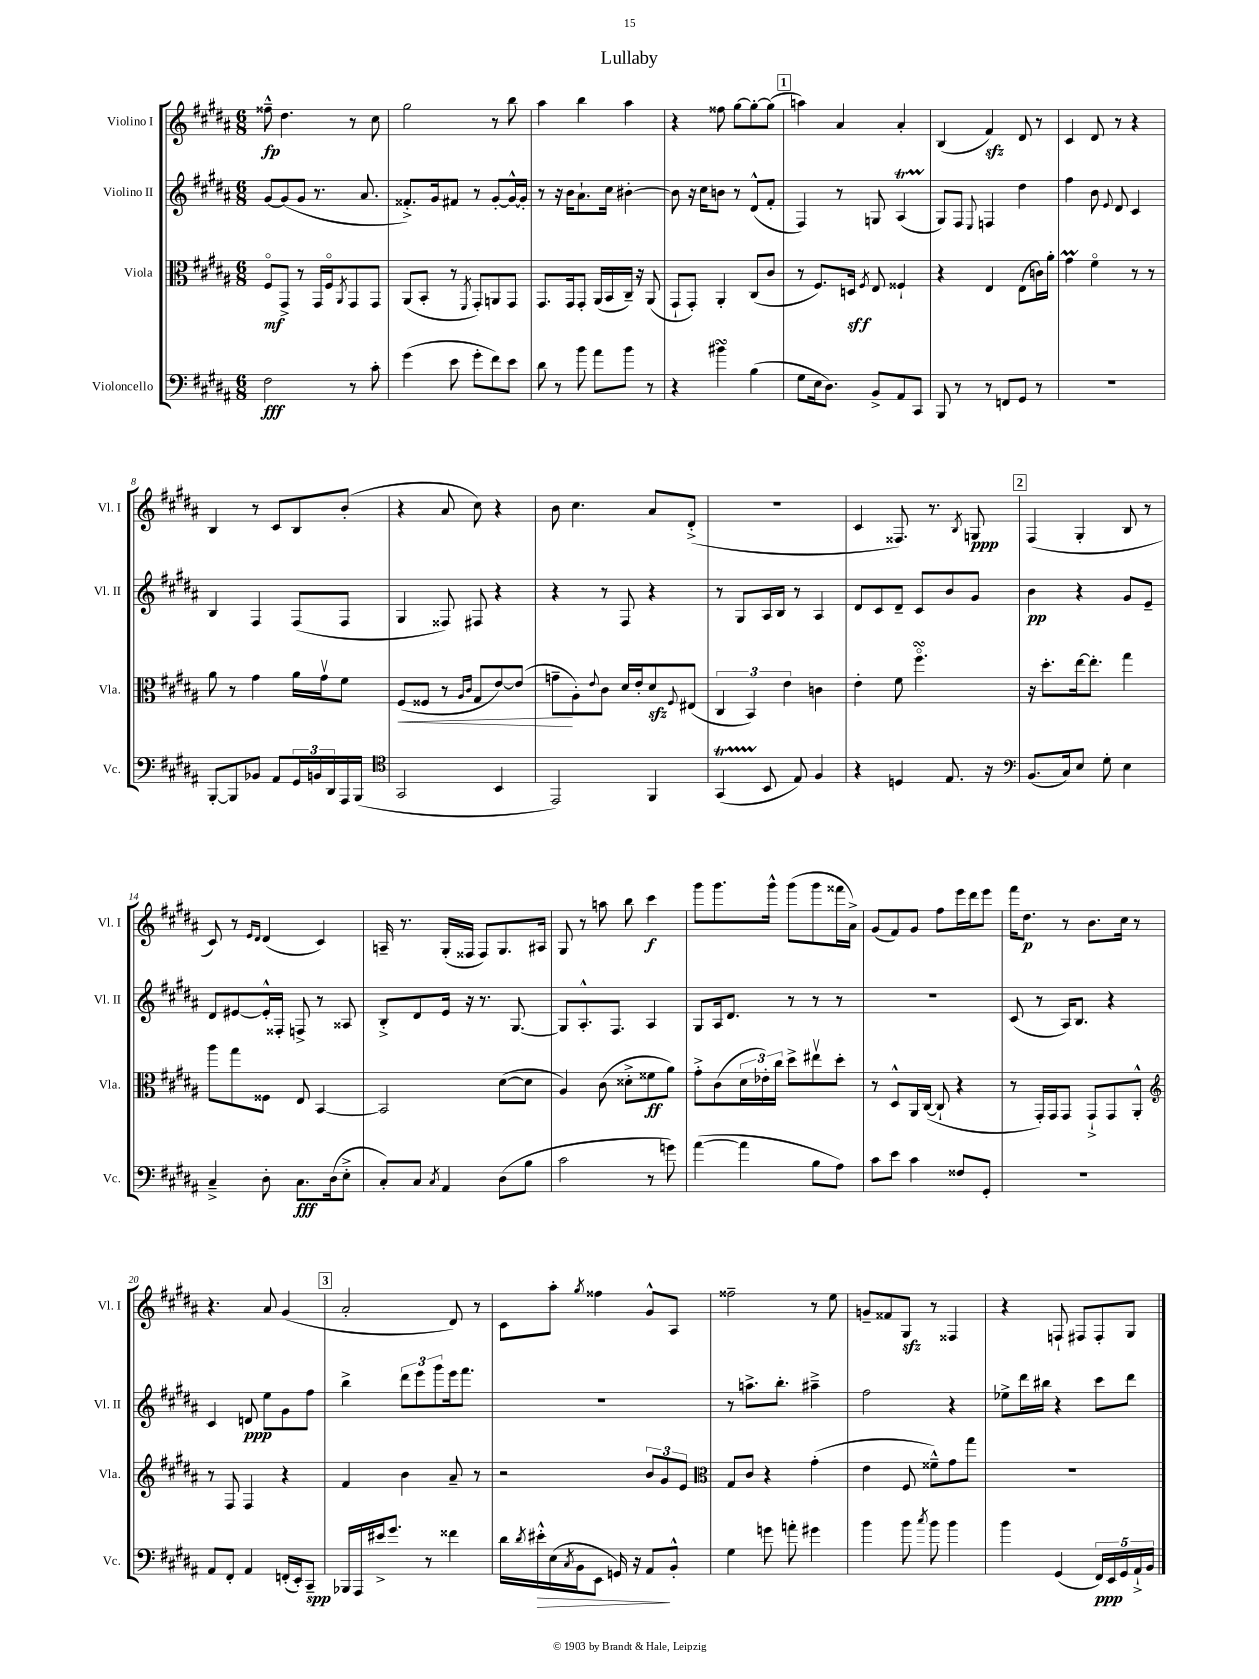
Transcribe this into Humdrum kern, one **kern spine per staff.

**kern	**kern	**kern	**kern
*staff4	*staff3	*staff2	*staff1
*clefF4	*clefC3	*clefG2	*clefG2
*k[f#c#g#d#a#]	*k[f#c#g#d#a#]	*k[f#c#g#d#a#]	*k[f#c#g#d#a#]
*M6/8	*M6/8	*M6/8	*M6/8
2F#	8F#o	[8g#	8ff##~^^
.	8GG#^	(8g#]	4.dd#
.	8r	8g#	.
.	16GG#	8.r	.
.	16F#o	.	.
.	8qAA#	.	.
8r	8GG#	.	8r
.	.	8.a#	.
8c#'	8GG#	.	8cc#
=	=	=	=
(4g#	(8AA#	8.f##'^)	2gg#
.	8BB'	.	.
.	.	16g#	.
8e	8r	8f#	.
.	8qFF#	.	.
8g#'	8GG#')	8r	.
8f#)	8AA	[8g#'	8r
8e	8GG#	16g#^^_	8bb
.	.	16g#']	.
=	=	=	=
8d#	8.GG#	8r	4aa#
8r	.	16r	.
.	16GG#	16b	.
8b	8GG#'	8.a#`	4bb
8a#	(16AA#	.	.
.	16BB	16cc#	.
8b	16C#~)	[4b#'	4aa#
.	16r	.	.
8r	(8AA#	.	.
=	=	=	=
4r	8GG#`	8b#]	4r
.	8GG#')	16r	.
.	.	16cc#	.
4b#	4AA#'	8b	8ff##
.	.	8r	[8gg#
(4B	(8C#	(8d#^^	8gg#'_
.	8c#	8f#'	(8gg#]
=	=	=	=
8G#	8r	4F#)	4aa)
16E	8.F#)	.	.
8.D#)	.	.	.
.	.	8r	4a#
.	16D	.	.
.	8qF#	.	.
8BB^	8E	8G	.
8AA#	4F##`	(4A#	4a#'
8CC#	.	.	.
=	=	=	=
8BBB	4r	8G#)	(4B
8r	.	8F#	.
.	.	8qqE	.
8r	4E	4F	4f#)
8FF	.	.	.
8GG#	(8E	4dd#	8d#
8r	16c)	.	8r
.	16a#'	.	.
=	=	=	=
2.r	4g#	4ff#	4c#
.	4f#o	8b	8d#
.	.	8qqe	.
.	.	8d#	8r
.	8r	4c#	4r
.	8r	.	.
=	=	=	=
[8BBB'	8a#	4B	4B
8BBB]	8r	.	.
8BB-	4g#	4F#	8r
8AA#	.	.	8c#
24GG#	16a#	(8F#	8B
24BB	.	.	.
.	16g#v	.	.
24DD#	.	.	.
16AAA#	8f#	8F#	(8b'
(16BBB	.	.	.
=	=	=	=
*clefC4	*	*	*
2GG#	(8F#	4G#	4r
.	8F##	.	.
.	8r	8F##)	8a#
.	16qqA#	.	.
.	16qqc#	.	.
.	8G#	8F#	8cc#)
4BB	[8e)	4r	4r
.	(8e]	.	.
=	=	=	=
2EE)	8g~	4r	8b
.	8A#')	.	4.cc#
.	8qqe	.	.
.	8c#	8r	.
.	16d#	8F#	.
.	16e'	.	.
4FF#	8d#	4r	8a#
.	8qqF#	.	.
.	(8E#	.	(8d#'^
=	=	=	=
(4GG#	6C#	8r	2.r
.	.	8G#	.
.	6BB)	.	.
8BB	.	16A#	.
.	.	16B	.
.	6e	.	.
8E)	.	8r	.
4F#	4c	4A#	.
=	=	=	=
4r	4e'	8d#	4c#
.	.	8c#	.
4D	8f#	8d#~	8.F##)
.	4.ff#o	8c#	.
.	.	.	8.r
8.E	.	8b	.
.	.	.	8qB
.	.	8g#	8G
16r	.	.	.
=	=	=	=
*clefF4	*	*	*
(8.BB	16r	4b	(4F#
.	8.dd#'	.	.
16C#)	.	.	.
8E	[16ee	4r	4G#'
.	8.ee']	.	.
8G#'	.	.	.
4E	4gg#	8g#	8B
.	.	8e~	8r
=	=	=	=
4C#~^	8aa#	8d#	8c#)
.	8gg#	[8e#	8r
.	.	.	16qqe
.	.	.	16qqd#
8D#'	8F##	16e#'^^]	(4d#
.	.	16F##'	.
8.C#	8E	8F^	.
.	[4BB	8r	4c#)
(16D#	.	.	.
8E'^	.	8A##	.
=	=	=	=
8C#')	2BB]	8B'^	16A~
.	.	.	8.r
8C#	.	8d#	.
8qC#	.	.	.
4AA#	.	16e	(16G#'
.	.	16r	16F##
.	.	8.r	8F##)
(8D#	([8d#	.	8.G#
.	.	[8.G#	.
8B	8d#]	.	.
.	.	.	16A#
=	=	=	=
2c#	4A#)	8G#]	8G#
.	.	8.A#'^^	8r
.	(8c#	.	8aa
.	.	8.F#	.
.	8d##'^	.	8bb
8r	8f##	4A#	4ccc#
8g)	8a#)	.	.
=	=	=	=
([4a#	8g#'^	8G#	8ggg#
.	(8c#	16A#	8.ggg#
.	.	8.d#	.
4a#]	24d#	.	.
.	24e-')	.	.
.	.	.	16ggg#^^
.	24cc#	.	.
.	8dd#^	8r	(8ggg#
8B	8ee#v	8r	8ggg#
8A#)	8dd#'	8r	16fff##
.	.	.	16a#^)
=	=	=	=
8c#	8r	2.r	(8g#
8e	8D#^^	.	8f#)
4c#	16AA#	.	8g#
.	([16C#	.	.
.	8C#`]	.	8ff#
8F##	4r	.	16eee
.	.	.	16ddd#
8GG#'	.	.	8eee
=	=	=	=
2.r	8r	(8c#	16fff#
.	.	.	8.dd#
.	16GG#')	8r	.
.	16GG#	.	.
.	8GG#	16A#)	8r
.	.	8.B	.
.	8GG#`^	.	8.b
.	8GG#	4r	.
.	.	.	16cc#
.	8AA#'^^	.	8r
=	=	=	=
*	*clefG2	*	*
8AA#	8r	4c#	4.r
8FF#'	8F#	.	.
4AA#	4F#	8d	.
.	.	8ee	8a#
(16FF'	4r	8g#	(4g#
16EE')	.	.	.
8CC#~	.	8ff#	.
=	=	=	=
16BBB-	4f#	4bb^	2a#'
16AAA#	.	.	.
16e#^	.	.	.
8.g#	.	.	.
.	4b	12ddd#	.
.	.	12eee	.
8r	.	.	.
.	.	12ggg#	.
4f##	8a#~	16eee	8d#)
.	.	8.fff#	.
.	8r	.	8r
=	=	=	=
16d#	2r	2.r	8c#
8qd#	.	.	.
16e#'^^	.	.	.
(16E	.	.	8aa#'
8qC#	.	.	.
16BB	.	.	.
.	.	.	8qgg#
8EE	.	.	4ff##
16GG)	.	.	.
16r	.	.	.
8AA#	12b	.	8g#^^
.	12g#	.	.
8BB'^^	.	.	8A#
.	12e	.	.
=	=	=	=
*	*clefC3	*	*
4G#	8G#	8r	2ff##~
.	8c#	8.aa^	.
8g	4r	.	.
.	.	8.bb'	.
8a'	.	.	.
4g#	(4g#'	4aa#~^	8r
.	.	.	8ee
=	=	=	=
4b	4e	2ff#	8g~
.	.	.	8f##
8b	8F#	.	8G#
8qcc#	.	.	.
8b	8f##~^^)	.	8r
4b	8g#	4r	4F##
.	8gg#	.	.
=	=	=	=
4b	2.r	8ee-^	4r
.	.	16ddd#	.
.	.	16bb#	.
(4GG#	.	4r	8F`
.	.	.	8F#
20FF#)	.	8ccc#	8F#'
20EE	.	.	.
20GG#	.	.	.
.	.	8ddd#	8G#
20AA#`^	.	.	.
20BB	.	.	.
==	==	==	==
*-	*-	*-	*-
